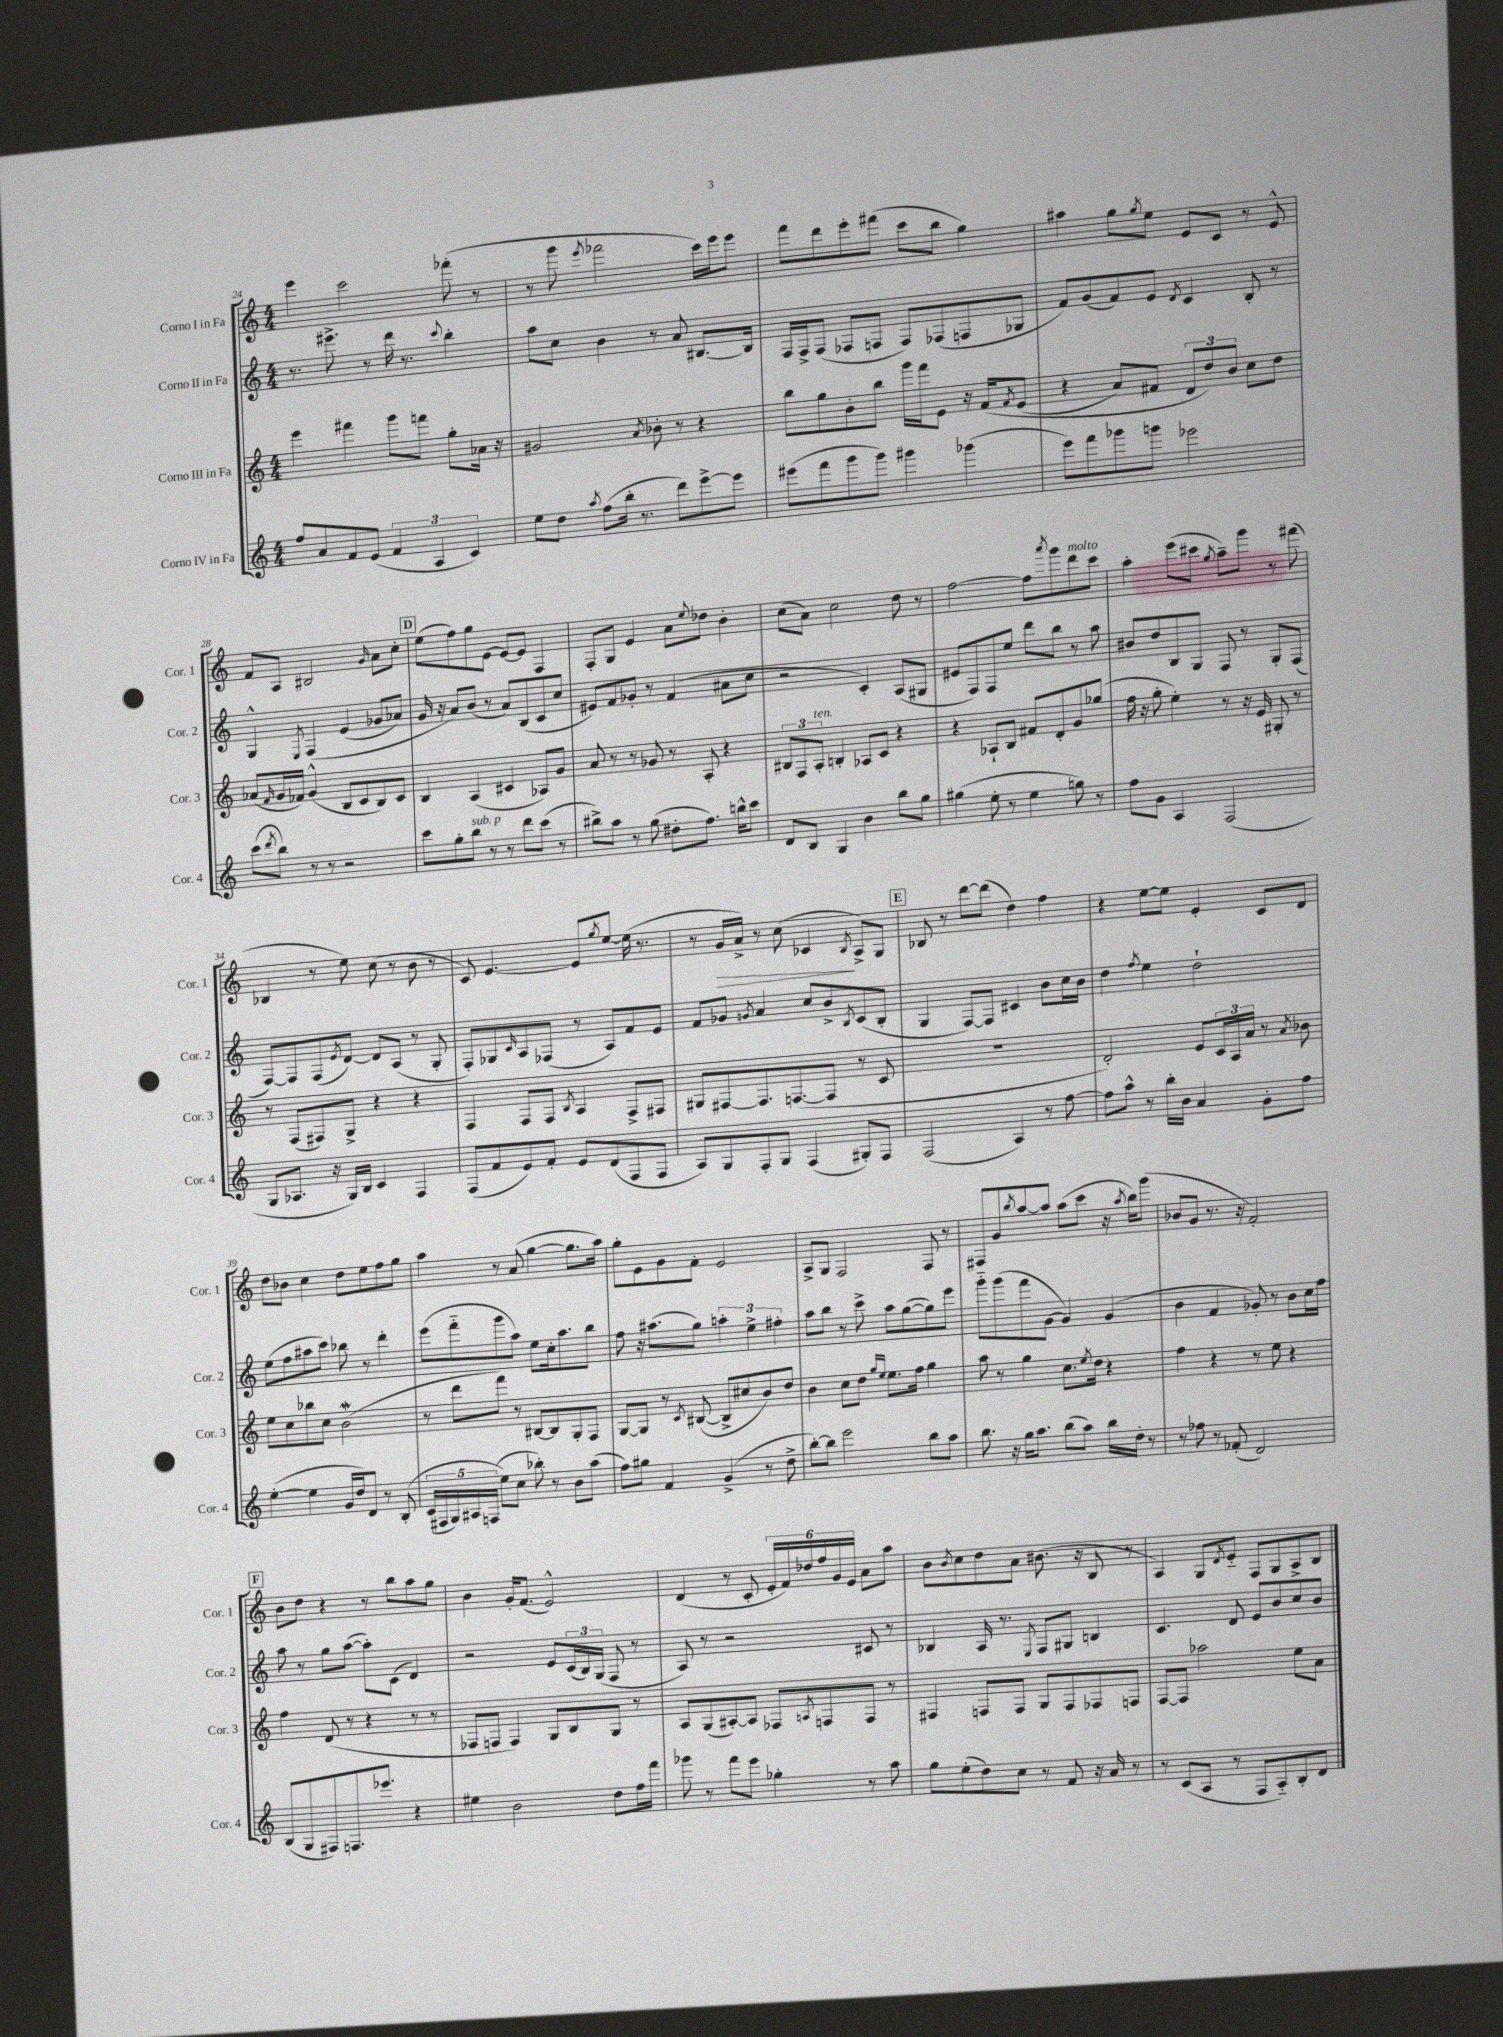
<<
\new StaffGroup <<
\new Staff = "s0" \with { instrumentName = "Corno I in Fa" shortInstrumentName = "Cor. 1" } {
    \clef treble \key c \major \numericTimeSignature \time 4/4
    e'''4 c'''2 fes'''8-.( r8 |
    r8 g'''8 \acciaccatura { e'''8 } fes'''2 c'''16) e'''16 e'''8 |
    f'''8 d'''8 e'''8-. fis'''8( c'''8 b''8 g''4) |
    ais''4 g''8 \acciaccatura { g''8 } e''8 e'8 c'8 r8 e'8-^ |
    f'8 a8 bis2 \grace { g'16 } a'8 c''8-. |
    \mark \markup { \box "D" } e''8( f''8) g''8 e'8~ e'8~ e'8 f4 |
    f8-. g8 e'4 a'8 \appoggiatura { e''8 } des''8 b'4-. |
    c''8( a'8) c''2 d''8 r8 |
    f''2~ f''8 \acciaccatura { a'''8 } g'''8 d'''8^\markup { \italic "molto" } c'''8 |
    a''4-. e'''8( cis'''8 \acciaccatura { g''8 } a''8--) g'''8 r8 fis'''8( |
    bes4 r8 e''8) c''8( r8 b'8 r8 |
    c'8) e'4.~ e'8 \acciaccatura { g''8 } e''8~ e''16( r8. |
    r8 g'16\> a'16->) r8 c''8( ces'4\! \acciaccatura { b8 } a8->) g8 |
    \mark \markup { \box "E" } bes8 r8 d'''8~ d'''8( d''4) f''4 |
    r4 e''8~ e''8 e'4-. c'8 d'8 |
    d''8 bes'8 c''4 d''8 e''8 f''8 g''8 |
    a''4 r8 a'8( g''4~ g''8. a''16) |
    g''8-. e'8 g'8 f'8-. e'2 |
    a8-> g8 f2 f8 r8 |
    fis8 g'8 \acciaccatura { b''8 } a''8~ a''8 a''8( c'''8 r16 \acciaccatura { a''8 } b''16) g'''8( |
    bes'8 g'8 r8. r16 f'2-.) |
    \mark \markup { \box "F" } b'8 d''8 r4 r8 b''8 a''8 g''8 |
    b'4 g'16-. f'8.( e'2-^) |
    d'4( r8 c'8-. \tuplet 6/4 { e'16-. f'16) des''16 f''16 g'16 e'16 } a'8 a''8 |
    b'8 \acciaccatura { b'8 } c''8 d''8 a'8 bis'8.( r16 b8 r8 |
    a4) g8 \acciaccatura { d'8 } e'8-_ f8 g8 a8-> b8 \bar "|." |
}
\new Staff = "s1" \with { instrumentName = "Corno II in Fa" shortInstrumentName = "Cor. 2" } {
    \clef treble \key c \major \numericTimeSignature \time 4/4
    r8. eis'''8.-> r8 d'''16 r8. \appoggiatura { c'''8 } b''4-. |
    a''8 c''8 b'4 r8 a'8 bis8.~ bis16 |
    f16 f16-> f8( fes8 f8 f8) fes8( f8 ges8 |
    f'8) g'8( f'8) e'8 \acciaccatura { d'8 } c'4 b8-. r8 |
    g4-^ \acciaccatura { e8 } f4\( e'4( ges'8 aes'8) |
    \mark \markup { \box "D" } g'16 r16 a'8\) b'8( r8 a'8) b8( c'8 c''8 |
    eis'8) f'8 ges'8-. r8 f'4( ais'8 c''8 |
    r2 c'4-.) a8( gis8 |
    eis'8 f8) f8 e''8 d'''8 b''8 r8 a''8 |
    bis'8 d''8 b8 g8 f8 r8 g8-. f8( |
    f8~) f8 f8( \acciaccatura { e'8 } d'8~) d'8 a8( r8 g8-. |
    f8-.) ges8 \grace { c'16 } a8 fes8( r8 a8) f'8 e'8 |
    f'8 ges'8 \acciaccatura { g'8 } a'4 c''8 b'8-> \acciaccatura { b8 } c'8( b8-. |
    \mark \markup { \box "E" } g4 f8~) f8 cis'4 b'8 c''16 b'16 |
    d''4 \acciaccatura { f''8 } e''4 d''2-! |
    e''8( f''8 ais''8 c'''8) bes''8 r8 d'''4-. |
    e'''8( f'''8-_ g'''8 a''8) e''8 c''16-. a''8. b''8 |
    f''8 r16 ais''8.( g''8) \tuplet 3/2 { a''4-. e''4-> fis''4-. } |
    a''8 b''8 r8 c'''8-> a''8 g''8~( g''8) e'''8 |
    g'''8-_ g'''8( f'''8 g'8~ g'4) g'4( |
    b'4 f'4 ges'8-.) r8 b'8 c''16 f''16 |
    \mark \markup { \box "F" } a''8 r8 g''8 a''8~( a''8-.) c'8( d'4) |
    r2 e'8 \tuplet 3/2 { c'16( b16) g16( } f8 r8 |
    a8) r8 r2 cis'8 r8 |
    bes4 a16 r8. \acciaccatura { e8 } f8 gis8 b4 |
    c'4. d'8 e'8 b'8 c''8 b'8 \bar "|." |
}
\new Staff = "s2" \with { instrumentName = "Corno III in Fa" shortInstrumentName = "Cor. 3" } {
    \clef treble \key c \major \numericTimeSignature \time 4/4
    e'''4 fis'''4 g'''8 f'''8 g''8-. aes'16 r16 |
    gis'2 \acciaccatura { a'8 } bes'8-. r8 r4 |
    b''8 g''8 b'8-. b''8 g'''16 f'''16 e'8 r16 f'16\( \acciaccatura { f'8 } e'8( |
    r4 a'8) fis'8 \tuplet 3/2 { d'8 d''8\) b'8 } c''8 d''8 |
    aes'8( \grace { f'16 } g'16 fes'16) g'4-^( b8 c'8 b8) c'8 |
    \mark \markup { \box "D" } b4 a4( cis'4 aes8) g'8 |
    a'8 r8 r8 ges'8 r8 a8-. r4 |
    \tuplet 3/2 { bis8 f8 a8-.^\markup { \italic "ten." } } b4-. aes8 c'8 r4 |
    r4 aes8-! b8 fis'8 d'8-. g'8 ges''8( |
    f''16 r16 g''8-. e''4-.) r8 r16 e'16 gis8-. r8 |
    r8 f8( fis8) g8-> r4 r4 |
    f4 f8 f8 \acciaccatura { b8 } a4 f8-> fis8 |
    gis8 fis8~ fis8. f8.~( f8 r8 c'8 |
    \mark \markup { \box "E" } R1 |
    d'2-.) e'8 \tuplet 3/2 { c'16 a16 a'16 } r8 \acciaccatura { a'8 } bes'8 |
    e''8 c''8 bes''8 c''8 b'2\mordent( |
    r8 d'''8 f'''8) r8 bis8~ bis8 g8-. f8 |
    g8~ g8 r8 \acciaccatura { c'8 } bis8~( bis8-> cis''8 b'8) d''8 |
    b'4 c''8 d''8 \grace { g''16 e''16 } e''8. f''16 g''4 |
    a''8 r8 g''4 c''8. \acciaccatura { e''8 } d''16 r4 |
    f''4 r4 r8 e''8 r4 |
    \mark \markup { \box "F" } f''4 d'8( r8 r4 r8 r8 |
    fes8 f8 f4) g8 b8 g8 r8 |
    a8 g8( ais8~-.) ais8 fes8 \acciaccatura { a8 } f8 f8 r8 |
    fis4 f8 f8 g8 f8 fes8 f8 |
    f8~ f8 aes''2 e''8 a'8 \bar "|." |
}
\new Staff = "s3" \with { instrumentName = "Corno IV in Fa" shortInstrumentName = "Cor. 4" } {
    \clef treble \key c \major \numericTimeSignature \time 4/4
    f''8 a'8 f'8 e'8( \tuplet 3/2 { f'4 a4 c'4) } |
    e''8 d''8 \acciaccatura { a''8 } f''8( b''16-. r8. d'''8) e'''8~-> e'''8 |
    eis'''8( f'''8 g'''8 g'''8) gis'''4 ges'''4( |
    e'''8) f'''8 ges'''8 g'''8 ees'''2 |
    c'''8( \acciaccatura { d'''8 } b''8) r8 r8 r2 |
    \mark \markup { \box "D" } c'''8 g''8-. b''8^\markup { \italic "sub. p" } r8 r8 d'''8 c'''8( r8 |
    bis''8->) a''8 r8 g''8( dis''8-. f''8.) b''16-^ c'''8 |
    d'8 b8 g4 b'4 b''8 g''8 |
    gis''4( e''8-. r8 e''4 g''8) r8 |
    f''8 g'8 a4 f2( |
    g8 aes8. r16 g16) b16 c'4 f4 |
    f8( f'8 e'8) f'8-. e'8 d'8( f8 f8 |
    a8) g8 f8-. g8 f4( gis8-.) f8 |
    \mark \markup { \box "E" } f2( a4) r8 f''8~ |
    f''8 a''8-^ r8 b''16-. b'16 a'4 g'8-. f''8 |
    e''4~-.( e''4 g'16 d''16) d'8 r8 b8-.\( |
    \tuplet 5/4 { c'16( fis16 g16) ais16 f16( } e''8\) c''8 bes''8-.) r8 b'8 a''8( |
    f''8) gis''8 f'4 g'4->( r8 d''8-> |
    b''8~-.) b''8 e'''2 b''8 a''8 |
    b''8. r16 g''16 a''8. b''8( a''8) b''16 d''16-. r8 |
    r8 fes''8 r8 fes'8-.( d'2) |
    \mark \markup { \box "F" } b8( g8 fis8) f8. ees'''8. r4 |
    eis''4 b'2 d''8 f''16 f'''16 |
    ges'''8 r8 f'''8 e'''8 ges''4-. r8 a''8 |
    g''8 e''8-.( d''8) c''8 r8 f'8 r16 a'16 r8 |
    r8 c'8( a8 r8 f8 a8-_) b8-. d'8 \bar "|." |
}
>>
>>
\layout { \context { \Score currentBarNumber = #24 } }
